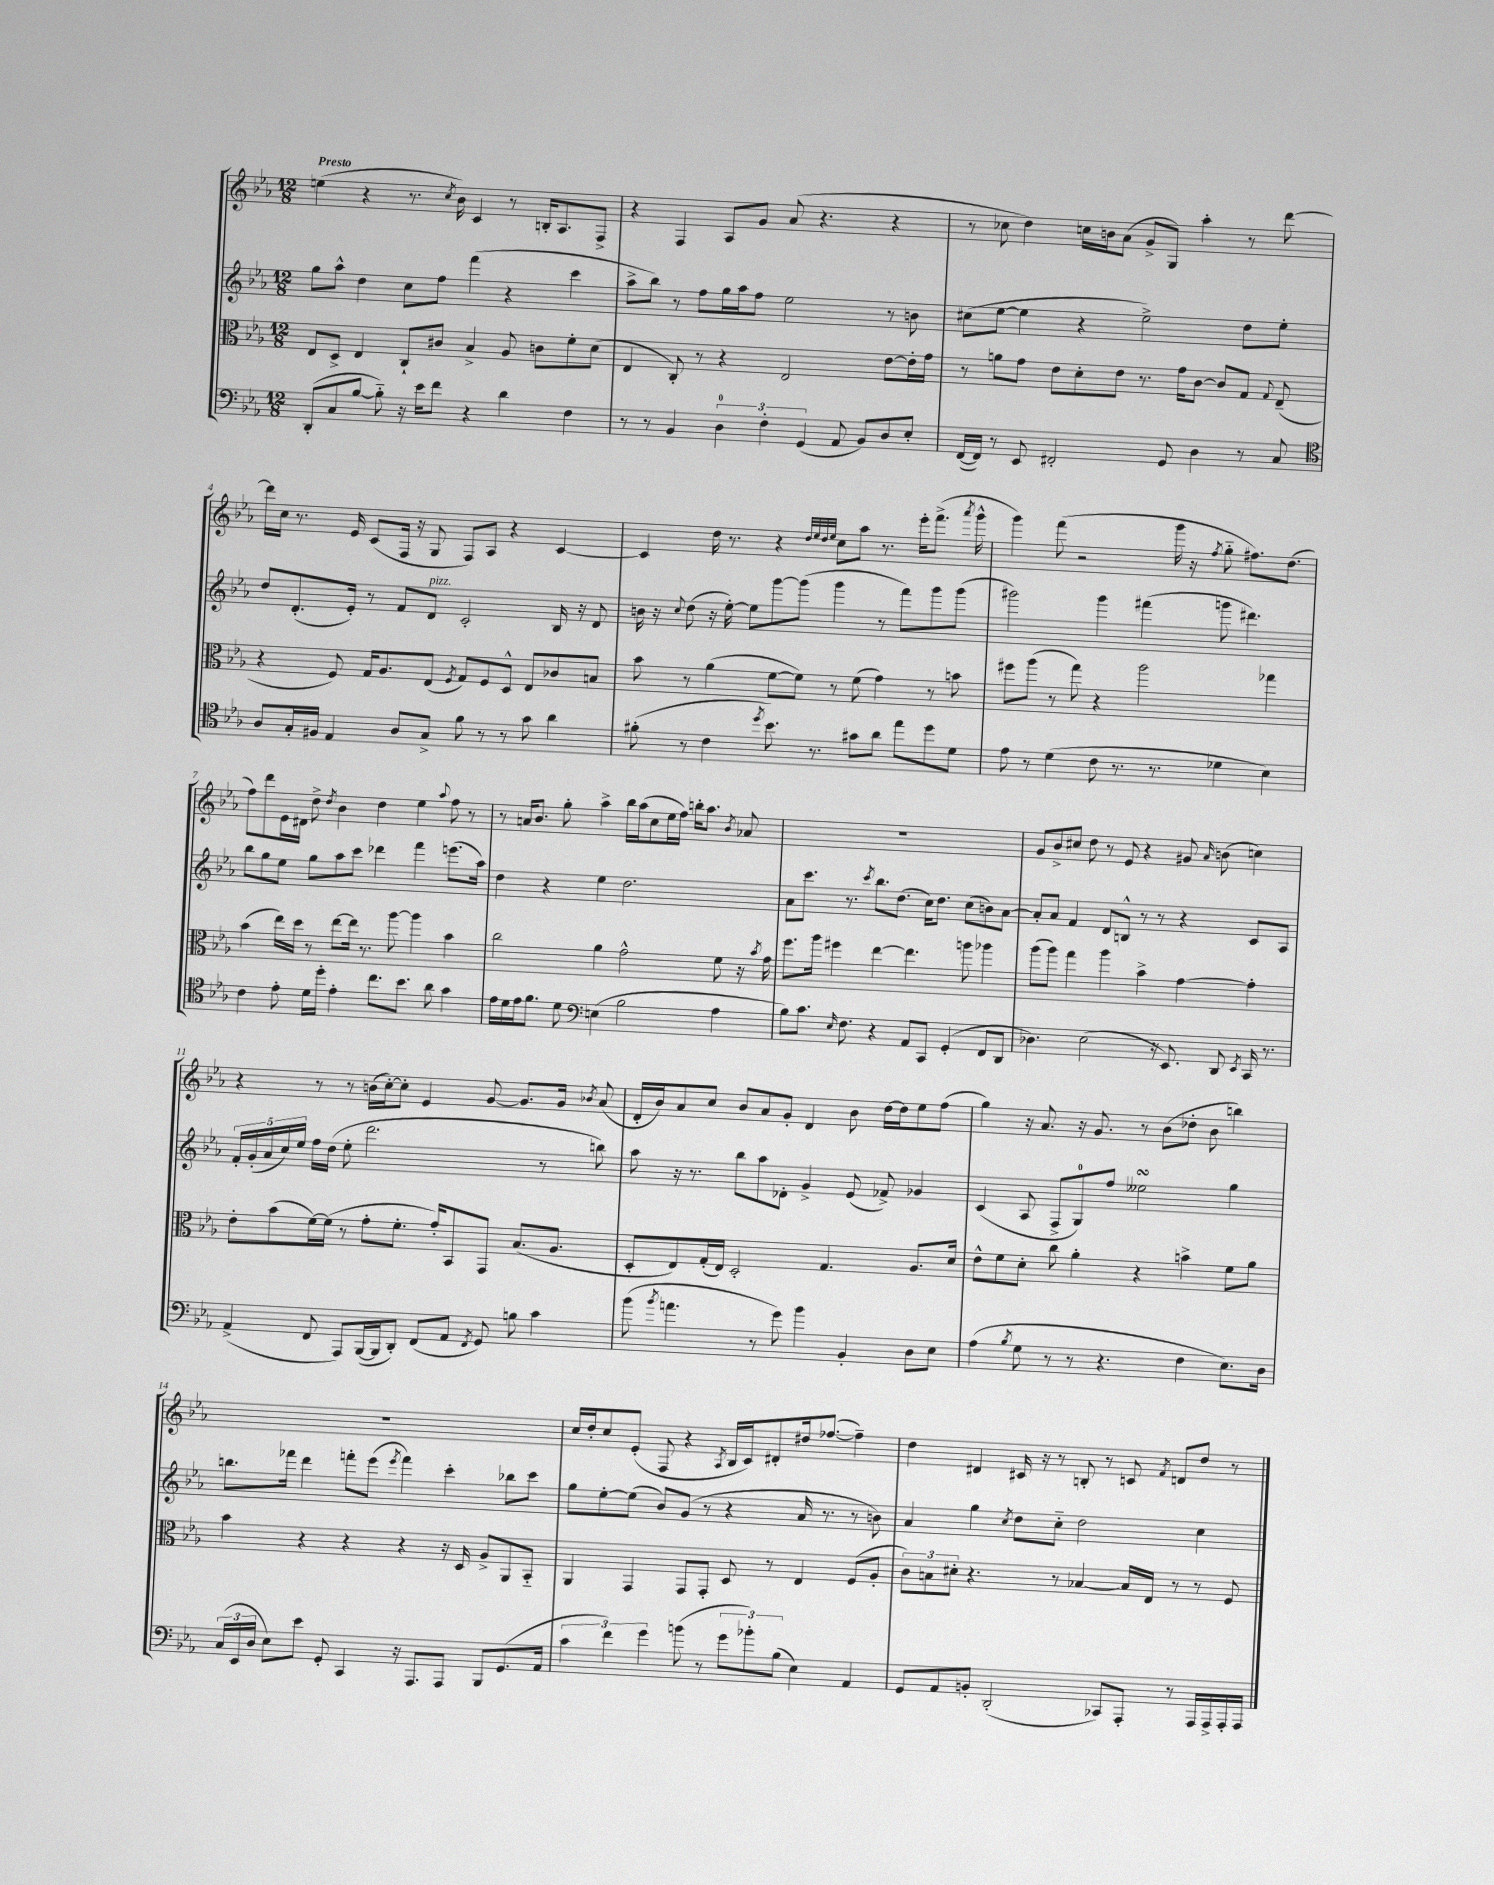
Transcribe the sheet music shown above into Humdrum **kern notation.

**kern	**kern	**kern	**kern
*part4	*part3	*part2	*part1
*staff4	*staff3	*staff2	*staff1
*clefF4	*clefC3	*clefG2	*clefG2
*k[b-e-a-]	*k[b-e-a-]	*k[b-e-a-]	*k[b-e-a-]
*M12/8	*M12/8	*M12/8	*M12/8
=1	=1	=1	=1
!	!	!	!LO:TX:a:B:t=Presto
(8DD'/L	8E-/L	8gg\L	(4een\
8C/	8D^/J	8aa-^^\J	.
[8B-/J	4E-/	4dd\	4r
8B-\])	.	.	.
16r	8C`/L	8cc\L	8.r
16e-\KL	.	.	.
8f\J	8c#X/J	8ff\J	.
.	.	.	8qcc/
.	.	.	16b-\)
4r	4B-^/	(4fff\	4c/
4d\	8A-/	4r	8r
.	8cn\L	.	16Bn'/KL
.	.	.	8.A-/
4F\	8f'\	4ccc\	.
.	(8d\J	.	8F^/J
=2	=2	=2	=2
8r	4E-/	8aa-^\L	4r
8r	.	8bb-\J)	.
4BB-/	8C'/)	8r	4F/
.	8r	8ff\L	.
6D\	4r	16gg\L	8A-/L
.	.	16aa-\J	.
.	.	8ff\J	8g/J
6F'\	.	.	.
.	2E-/	2ee-\	(8a-/
(6GG/	.	.	.
.	.	.	4.r
8AA-/	.	.	.
8BB-/L)	.	.	.
8D/	[8e-\L	8r	4r
8E-'/J	16e-'\L]	8bn\	.
.	16g\JJ	.	.
=3	=3	=3	=3
([16FF/LL	8r	(8cc#X\L	8r
16FF/JJ])	.	.	.
8r	8an\L	[8ee-\J	8cc-X\
8EE-/	8g\J	4ee-\]	4dd\)
2FF#X'/	8e-\L	.	.
.	8d'\	4r	16ccn\LL
.	.	.	16bn\J
.	8e-\J	.	(8a-\J
.	8.r	2ee-^\)	8g^/L
8GG/	.	.	8G/J)
.	16g\KL	.	.
4D\	[8c\J	.	4aa-'\
.	8c/L]	.	.
8r	8G/J	8dd\L	8r
.	8qqG/	.	.
8C/	(8E-~/	8ee-'\J	[8ddd\
!!LO:LB:g=z
=4	=4	=4	=4
*clefC4	*	*	*
8A-/L	4r	8dd/L	16ddd\LL]
.	.	.	16cc\JJ
16G'/L	.	(8.d'/	8.r
16F#X/JJ	.	.	.
4E-/	8F/)	.	.
.	.	16e-'/Jk)	16e-/
.	16G/KL	8r	(8c/L
.	8.A-/	.	.
8A-/L	.	8f/L	16F/Jk
.	.	.	16r
!	!	!LO:TX:a:i:t=pizz.	!
8G^/J	(8E-/J	8d/J	8G/
.	8qF/	.	.
8f\	8G/L)	2c'/	8F/L)
8r	8F/	.	8A-/J
8r	8D^^/J	.	4r
8g\	8E-/L	.	.
4a-\	8c-X/	16B-/	[4c/
.	.	16r	.
.	8Bn/J	8d/	.
=5	=5	=5	=5
(8f#X'\	8b-\	16bn\	4c/]
.	.	16r	.
.	.	8qqcc/	.
8r	8r	(8dd\	.
4c\	(4a-\	16r	16dd\
.	.	[16ee-'\)	8.r
.	.	8ee-\L]	.
8qdd/	.	.	.
8.b-\)	[8f\L	[8ggg\	4r
.	8f\J])	(8ggg\J]	.
8.r	.	.	.
.	.	.	32qqdd/LLL
.	.	.	32qqee-/
.	.	.	32qqdd/
.	.	.	32qqee-/JJJ
.	8r	4ggg\	8cc\L
8g#X\L	(8f\	.	8aa-\J
8a-\J	4g\)	8r	8.r
8ee-\L	.	8fff\L)	.
.	.	.	16eee-'\KL
8dd\	8r	8ggg\	(8.fff^\J
8d\J	8bn\	(8ggg\J	.
.	.	.	8qaaa-/
.	.	.	16ggg^^\
=6	=6	=6	=6
8e-\	8ff#X\L	2ggg#X\)	4ggg\)
8r	(8aa-\J	.	.
(4d\	8r	.	(8fff\
.	8gg\)	.	2r
8c\	4r	4ggg#\	.
8.r	.	.	.
.	2aa-\	(4fff#X\	.
8.r	.	.	.
.	.	.	16ggg\
.	.	.	16r
.	.	.	8qff/
4d-X\	.	8gggn\	8gg\
.	.	4.ddd#X\)	8.ff#X\L)
4B-\)	4gg-X\	.	.
.	.	.	(8.dd\J
!!LO:LB:g=z
=7	=7	=7	=7
4c\	(4b-\	8bb-\L	8ff\L)
.	.	8gg\	8ddd\
8e-'\	16ee-\LL)	8ee-\J	16e-\L
.	16dd\JJ	.	16d#X\JJ
16d\LL	8r	8gg\L	8dd^\
16dd'\JJ	.	.	.
.	.	.	8qdd/
4e-'\	[8ee-\L	8aa-\	4b-\
.	16ee-\Jk]	8ccc\J	.
.	8.r	.	.
8.cc\L	.	4ddd-X\	4dd\
.	[8aa-\	.	.
8.b-\J	.	.	.
.	4aa-\]	4fff\	4ee-\
8a-\	.	.	.
.	.	.	8qqaa-/
4g\	4b-\	(8.eeen\L	8ff\
.	.	.	8r
.	.	16aa-\Jk)	.
=8	=8	=8	=8
16e-\LL	2cc\	4dd\	8r
16d\	.	.	.
16e-\J	.	.	16an/KL
8.f\J	.	.	8.b-/J
.	.	4r	.
8d\	.	.	8gg'\
*clefF4	*	*	*
(4En\	4a-\	4ee-\	4aa-^\
2B-\	2g^^\	2.dd\	16bb-\LL
.	.	.	(16aa-\J
.	.	.	8cc\
.	.	.	16ee-\L
.	.	.	16ff\JJ)
.	.	.	16bbn'\KL
.	.	.	8.aa-\J
4A-\	8f\	.	.
.	.	.	8qb-/
.	16r	.	8a-X/
.	8qb-/	.	.
.	16g\	.	.
=9	=9	=9	=9
8B-\L)	8.ff\L	8a-\L	1.r
8.c\J	.	8.ccc\J	.
.	16aa-\Jk	.	.
.	4ff#X\	.	.
16qqE-/	.	.	.
8.F\	.	8.r	.
.	.	8qccc/	.
4r	[4ee-\	8.bb-\L	.
.	.	(8.dd\J	.
8AA-/L	4.ee-\]	.	.
8CC/J	.	16cc\KL)	.
.	.	8.dd\J	.
(4GG'/	.	.	.
.	8aan\	(8cc\L	.
8FF/L	4aa-X\	8bn\)	.
8DD/J	.	[8a-\J	.
=10	=10	=10	=10
4.D-X\)	(8aa-\L	8a-'/L]	8g/L
.	8aa-\J)	8a-/J	8b-^/
.	4gg\	4f/	8cc#X/J
(2E-\	.	.	8dd\
.	4aa-\	8d/L	8r
.	.	8Bn^^/J	8e-/
.	4b-^\	8r	4r
16r	.	8r	.
8.EE-/)	.	.	.
.	[4g\	4r	8g#X/
.	.	.	16qqa-/
8DD/	.	.	(8bn\
8qEE-/	.	.	.
16CC/	4g'\]	8c/L	4ccn\)
8.r	.	.	.
.	.	8A-/J	.
!!LO:LB:g=z
=11	=11	=11	=11
(4AA-^/	8e-'\L	20f'/LL	4r
.	.	(20g'/	.
.	.	20a-/	.
.	(8b-\	.	.
.	.	20cc/)	.
.	.	20ee-/JJ	.
8FF/	[16f\L)	16ff\LL	8r
.	(16f\JJ]	(16dd\JJ	.
8AAA-/L)	8r	8ee-'\	8r
([16BBB-/L	8g'\L	2.ddd\	(16bn\LL
16BBB-/J]	.	.	[16cc'\J)
8DD'/J)	8.f'\J	.	8cc'\J]
(8FF/L	.	.	4e-/
.	16g'/KL)	.	.
8AA-/J	8BB-/	.	.
8qFF/	.	.	.
8GG/)	8GG/J	.	[8g/
8Bn\	(8.B-/L	.	8.g/L]
4c\	.	8r	.
.	8.A-/J	.	16g/Jk
.	.	.	8qb-X/
.	.	8bbn\)	(8a-/
=12	=12	=12	=12
(8b-\	8D'/L	8aa-\	16d'/LL
.	.	.	16b-/J)
8qb-/	.	.	.
4.an\	8E-/)	16r	8a-/
.	.	8.r	.
.	(16G'/L	.	8cc/J
.	16E-/JJ)	.	.
.	2D'/	8bb-\L	8b-/L
8r	.	8aa-\	8a-/
8g\)	.	8d-X'\J	8g'/J
4b-\	.	4g^/	4d/
.	4.G/	.	.
4BB-'/	.	(8e-/	8b-\
.	.	8f-X^/)	[16dd\LL
.	.	.	16dd\J]
8D\L	8.A-/L	4g-X/	8ee-\
8E-\J	.	.	(8ff\J
.	16d/Jk	.	.
=13	=13	=13	=13
(4A-\	8e-^^\L	(4c/	4gg\)
.	8f\	.	.
8qB-/	.	.	.
8G\	8d'\J	8A-/	16r
.	.	.	8.a-/
8r	8cc\	8F^/L	.
8r	4a-'\	8G/)	16r
.	.	.	8.g/
4.r	.	8ff/J	.
.	4r	2ee--XsSSs\	8r
.	.	.	(8b-\L
4F\	4bn^\	.	8dd-X'\J
.	.	.	8b-\
8.E-\L)	8f\L	4gg\	4bbn\)
.	8a-\J	.	.
16D\Jk	.	.	.
!!LO:LB:g=z
=14	=14	=14	=14
(24C/LL	4b-\	8.bbn\L	1.r
24EE-/	.	.	.
24D/JJ	.	.	.
8E-\L)	.	.	.
.	.	16fff-X\Jk	.
8e-\J	4r	4ddd\	.
8GG'/	.	.	.
4CC/	4r	8fffn'\L	.
.	.	(8eee-\J	.
.	.	8qeee-/	.
16r	4r	4fff\)	.
8.AAA-/L	.	.	.
8AAA-/J	16r	4ccc'\	.
.	16D/	.	.
8BBB-/L	8A-^/L	.	.
(8.GG/	8AA-/	8bb-X\L	.
.	8BB-/J	8ccc\J	.
16AA-/Jk	.	.	.
=15	=15	=15	=15
6c\	4AA-/	8gg\L	16cc/LL
.	.	.	16dd'/J
.	.	[8ee-'\	8cc/
6f\)	.	.	.
.	4GG/	(8ee-\J]	(8e-'/J
6g\	.	.	.
.	.	8b-/L)	8F/
(8bn\	8GG/L	(8g/J	4r
8r	8GG'/J	8r	.
.	.	.	8qA-/
12g\L	8D/	4r	16B-/LL
.	.	.	16c/J)
12b-X'\)	.	.	.
.	8r	.	8d#X'/
(12B-\J	.	.	.
4E-\)	4E-/	16a-/	16dd#X/k
.	.	8.r	([8.ff-X/J
4AA-/	(8F/L	8r	4ff-~\])
.	8A-'/J	8bn\)	.
=16	=16	=16	=16
8GG/L	12c\L)	4a-/	4dd\
.	12Bn\	.	.
8AA-/	.	.	.
.	12d#X'\J	.	.
8BBn'/J	4.r	4gg\	4d#X/
(2DD'/	.	.	.
.	.	8qcc/	.
.	.	8dd\L	16c#X/
.	.	.	16r
.	8r	8cc\J	8r
.	[4B-X/	2dd\	8Bn'/
8CC-X/L)	.	.	8r
8AAA-'/J	16B-/LL]	.	8cn/
.	16E-/JJ	.	.
.	.	.	8qf/
8r	8r	.	8dn/L
16AAA-/LL	8r	4cc\	8dd/J
16AAA-^/	.	.	.
16AAA-'/	8F/	.	8r
16AAA-/JJ	.	.	.
==	==	==	==
*-	*-	*-	*-
